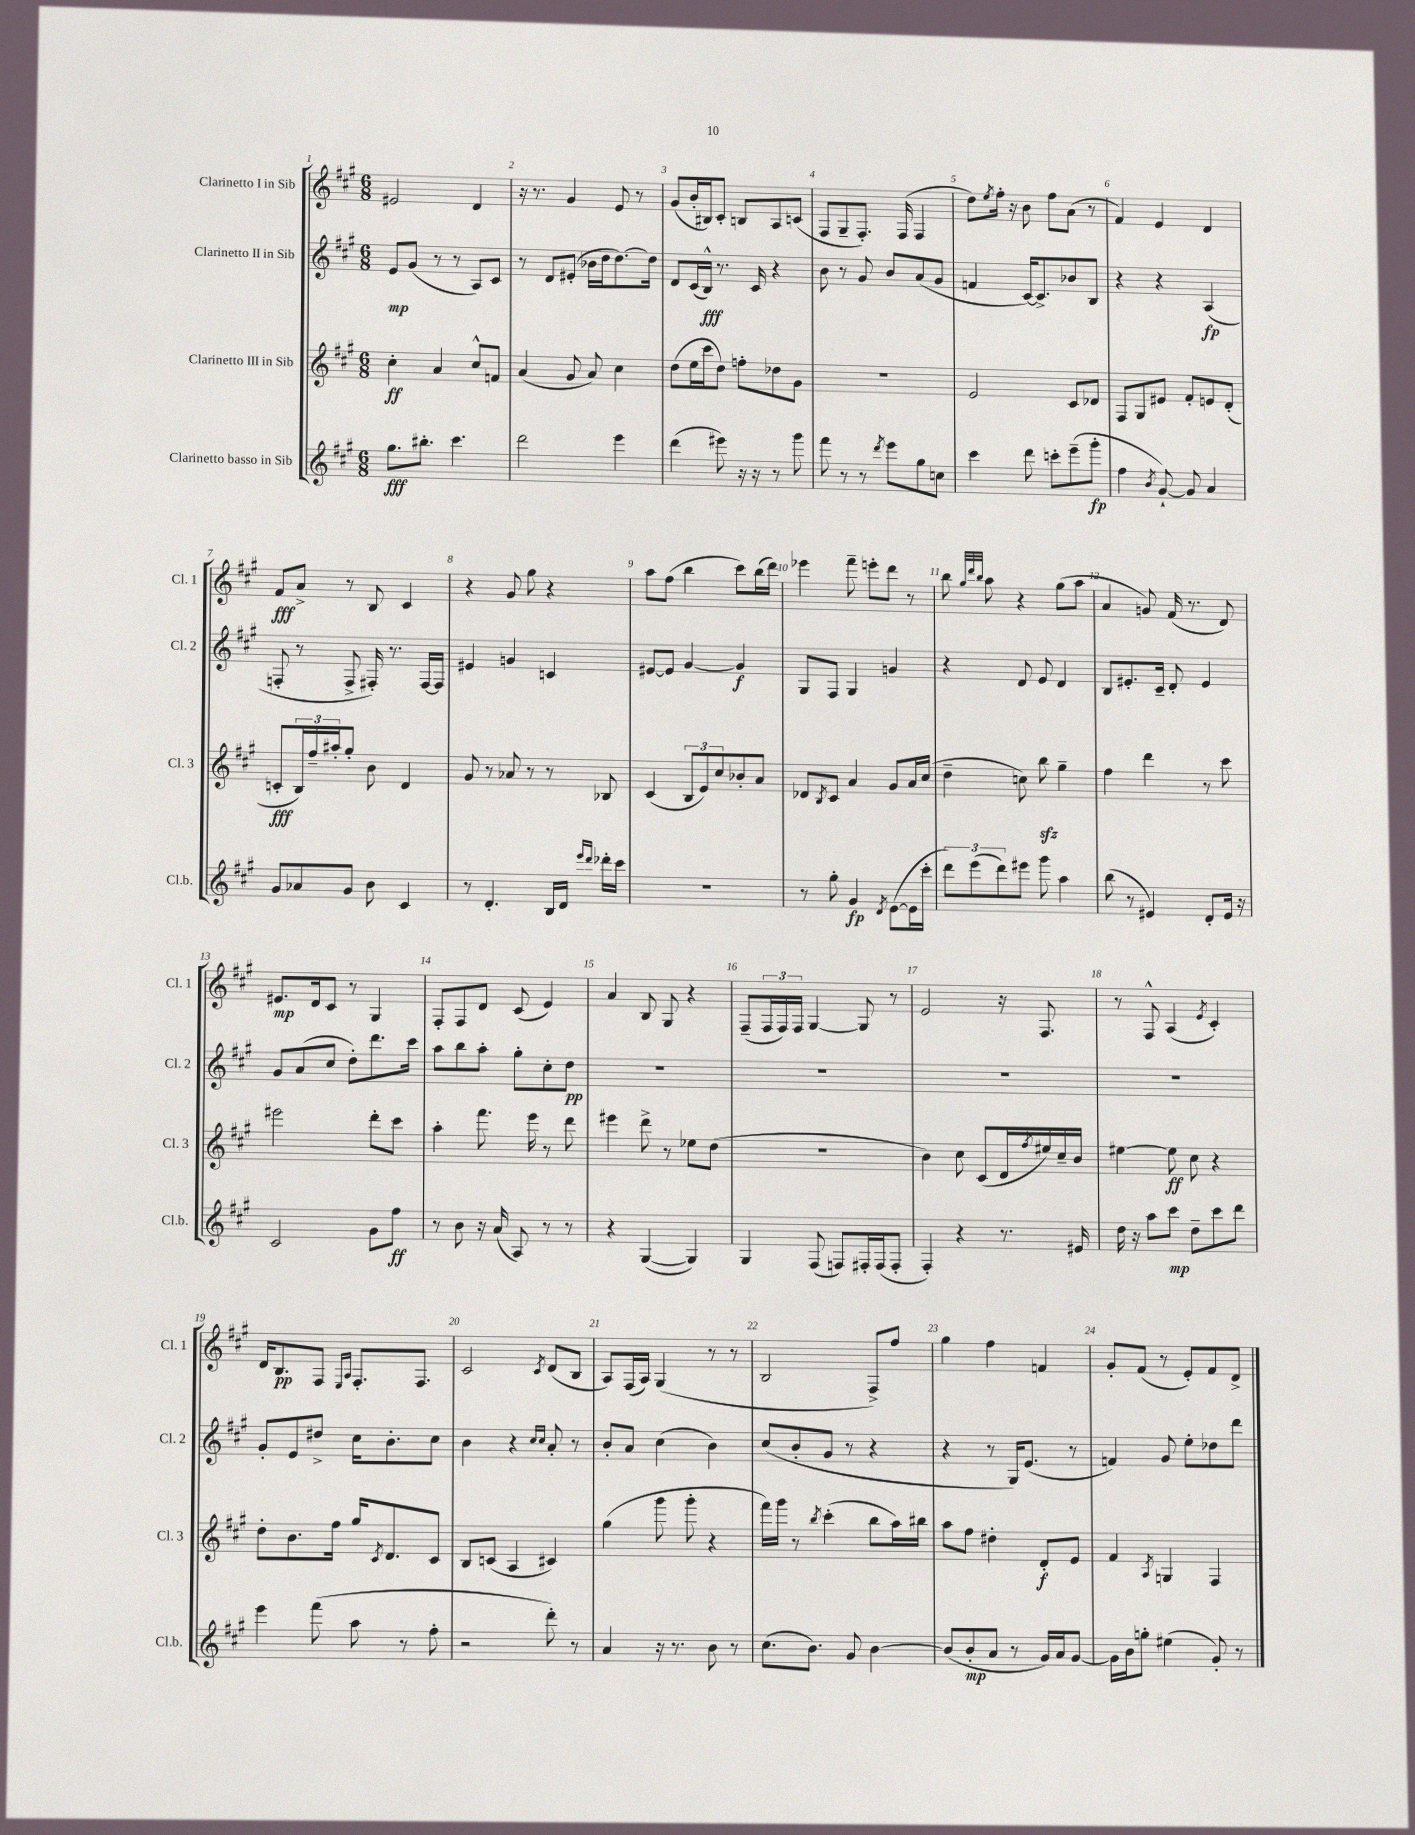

**kern	**kern	**kern	**kern
*staff4	*staff3	*staff2	*staff1
*clefG2	*clefG2	*clefG2	*clefG2
*k[f#c#g#]	*k[f#c#g#]	*k[f#c#g#]	*k[f#c#g#]
*M6/8	*M6/8	*M6/8	*M6/8
8.gg#	4cc#'	8e	2e#
.	.	(8g#	.
8.bb#'	.	.	.
.	4a	8r	.
4.ccc#	.	8r	.
.	8cc#^^	8A)	4d
.	8f	8c#	.
=	=	=	=
2ddd	(4a	8r	16r
.	.	.	8.r
.	.	8d	.
.	8g#	(8e#'	4g#
.	8a)	16b-	.
.	.	16dd	.
4eee	4cc#	[8.dd)	8e
.	.	.	8r
.	.	16dd]	.
=	=	=	=
(4ddd	(8dd	8d	(8g#
.	16ee	(16c#	16b'
.	16ccc#	16B^^)	16B#)
8eee#)	8dd)	8.r	8c#'
16r	8ff'	.	8B
16r	.	16c#	.
8r	8dd-	4r	8A
8ggg#	8g#	.	(8c
=	=	=	=
8fff#	2.r	8b	8F#
8r	.	8r	8G#~
8r	.	8g#	8.F#')
8qddd	.	.	.
8eee	.	8b	.
.	.	.	(16F#
8gg#	.	(8a	4F#
8cc	.	8g#	.
=	=	=	=
4ccc#	2e	4f	8dd)
.	.	.	8qee
.	.	.	16ff#'
.	.	.	16r
8ddd	.	[16c#)	8b
.	.	8.c#^]	.
8ccc'	.	.	8ff#
(8eee~	8c#	8b-	(8a
8ggg#'	8d-	8B	8r
=	=	=	=
4ff#	8F#	4r	4f#)
.	8G#	.	.
8qb	.	.	.
[8g#`)	8e#	4r	4e
8g#]	8f#'	.	.
4a	8e	(4A	4d
.	(8d'	.	.
=	=	=	=
8g#	8c'	8F'	8f#
8a-	24B)	8r	8a^
.	24ff#~	.	.
.	24aa#'	.	.
8g#	8gg#'	8F^	8r
8b	8b	16F#')	8B
.	.	8.r	.
4c#	4d	.	4c#
.	.	[16F#	.
.	.	16F#]	.
=	=	=	=
8r	8g#	4e#	4r
4.d'	8r	.	.
.	8a-	4g	8g#
.	8r	.	8gg#
16B	8r	4c	4r
16d	.	.	.
16qqeee	.	.	.
16qqddd	.	.	.
16ddd-'	8B-	.	.
16ccc#	.	.	.
=	=	=	=
2.r	(4c#	[8e#	8aa
.	.	8e#]	(8ff#
.	12B	[4g#	4bb
.	12e)	.	.
.	12cc#	.	.
.	8b-'	4g#]	8ccc#)
.	8a	.	(16bb
.	.	.	16ddd)
=	=	=	=
8r	8d-	8G#	4eee-
.	8qB	.	.
8gg#'	8c#	8F#	.
4g#	4a	4G#	8fff#~
.	.	.	8eee'
8qd	.	.	.
([8e	8g#	4g	8ddd
16e]	16a	.	8r
16ccc#'	(16cc#	.	.
=	=	=	=
12ddd)	4dd~	4r	8bb
(12eee	.	.	.
.	.	.	32qqgg#
.	.	.	32qqddd
.	.	.	32qqbb
.	.	.	8aa
12ddd)	.	.	.
8eee#	8cc)	8d	4r
8ggg#	8bb	8e	.
4aa	4gg#~	4d	(8gg#
.	.	.	8aa
=	=	=	=
(8bb	4ff#	8B	4a
8r	.	8.e#'	.
4e#)	4ddd	.	8g)
.	.	16c#~	.
.	.	8d'	(16f#
.	.	.	8.r
8d'	8r	4e#	.
16e#	8ccc#	.	8d)
16r	.	.	.
=	=	=	=
2c#	2eee#	8g#	8.e#
.	.	(8a	.
.	.	.	16d
.	.	8cc#	8c#
.	.	8dd')	8r
8g#	8ddd'	8.ddd	4G#
8ff#	8ccc#	.	.
.	.	16ccc#	.
=	=	=	=
8r	4aa'	8aa	8F#'
8b	.	8bb	8F#
16r	8.fff#	8aa'	8d
(16a	.	.	.
8A)	.	8gg#'	(8c#
.	16eee	.	.
8r	8r	8cc#'	4e)
8r	8ddd	8dd	.
=	=	=	=
4r	4eee#	2.r	4a
([4G#	8ddd^	.	8B
.	8r	.	8G#
4G#])	8ee-	.	4r
.	(8dd	.	.
=	=	=	=
4G#	2.r	2.r	(8F#~
.	.	.	24F#
.	.	.	24F#)
.	.	.	24F#
(8F#	.	.	[4G#
8F)	.	.	.
16F#'	.	.	8G#]
(16F#	.	.	.
8F#'	.	.	8r
=	=	=	=
4F#')	4b)	2.r	2e
4r	8cc#	.	.
.	(8c#	.	.
8.r	16d	.	16r
.	8qff#	.	.
.	16ee#)	.	8.F#
.	16cc#~	.	.
16e#	16b	.	.
=	=	=	=
16dd	[4ee#	2.r	8r
16r	.	.	.
8aa	.	.	8F#^^
8ccc#	8ee#]	.	(4A
8dd~	8cc#	.	.
.	.	.	8qe
8ccc#	4r	.	4c#')
8ddd	.	.	.
=	=	=	=
4eee	8dd'	8g#'	16d
.	.	.	8.B
.	8.b	8e	.
(8fff#	.	8dd#^	8F#
.	16ff#	.	.
.	.	.	16qqE
.	.	.	16qqA
8aa	16gg#	16cc#	8.F#'
.	8qc#	.	.
.	8.d	8.b'	.
8r	.	.	.
.	.	.	8.F#
8ff#'	8c#	8cc#	.
=	=	=	=
2r	8B	4b	2c#
.	(8c	.	.
.	4A	4r	.
.	.	16qqcc#	.
.	.	16qqcc#	8qc#
8ddd')	4c#)	8a'	(8d
8r	.	8r	8B
=	=	=	=
4a	(4gg#	8b'	8A)
.	.	8a	(16F#
.	.	.	16A)
16r	8ggg#	(4cc#	(4G#
8.r	.	.	.
.	8ggg#'	.	.
8b	4r	4b)	8r
8r	.	.	8r
=	=	=	=
(8.cc#	16fff#)	(8cc#	2B
.	16ggg#	.	.
.	8r	8b'	.
8.b)	.	.	.
.	8qbb	.	.
.	(4ccc#'	8g#	.
8g#	.	8r	.
[4b	8bb	4r	8F#^)
.	16aa)	.	8ff#
.	16bb#	.	.
=	=	=	=
(8b]	8aa	4r	4gg#
8b'	8ff#	.	.
8a	4dd#'	8r	4ff#
8r	.	16G#)	.
.	.	(8.e	.
16g#)	8d'	.	4f
16a	.	.	.
[8g#	8e	8r	.
=	=	=	=
16g#]	4f#	4f)	8g#'
16b	.	.	.
8gg'	.	.	(8f#
.	8qA	.	.
(4ee#	4G	8g#	8r
.	.	8ee'	8e')
8g#')	4F#	8dd-	8f#
8r	.	8ddd	8d^
==	==	==	==
*-	*-	*-	*-
